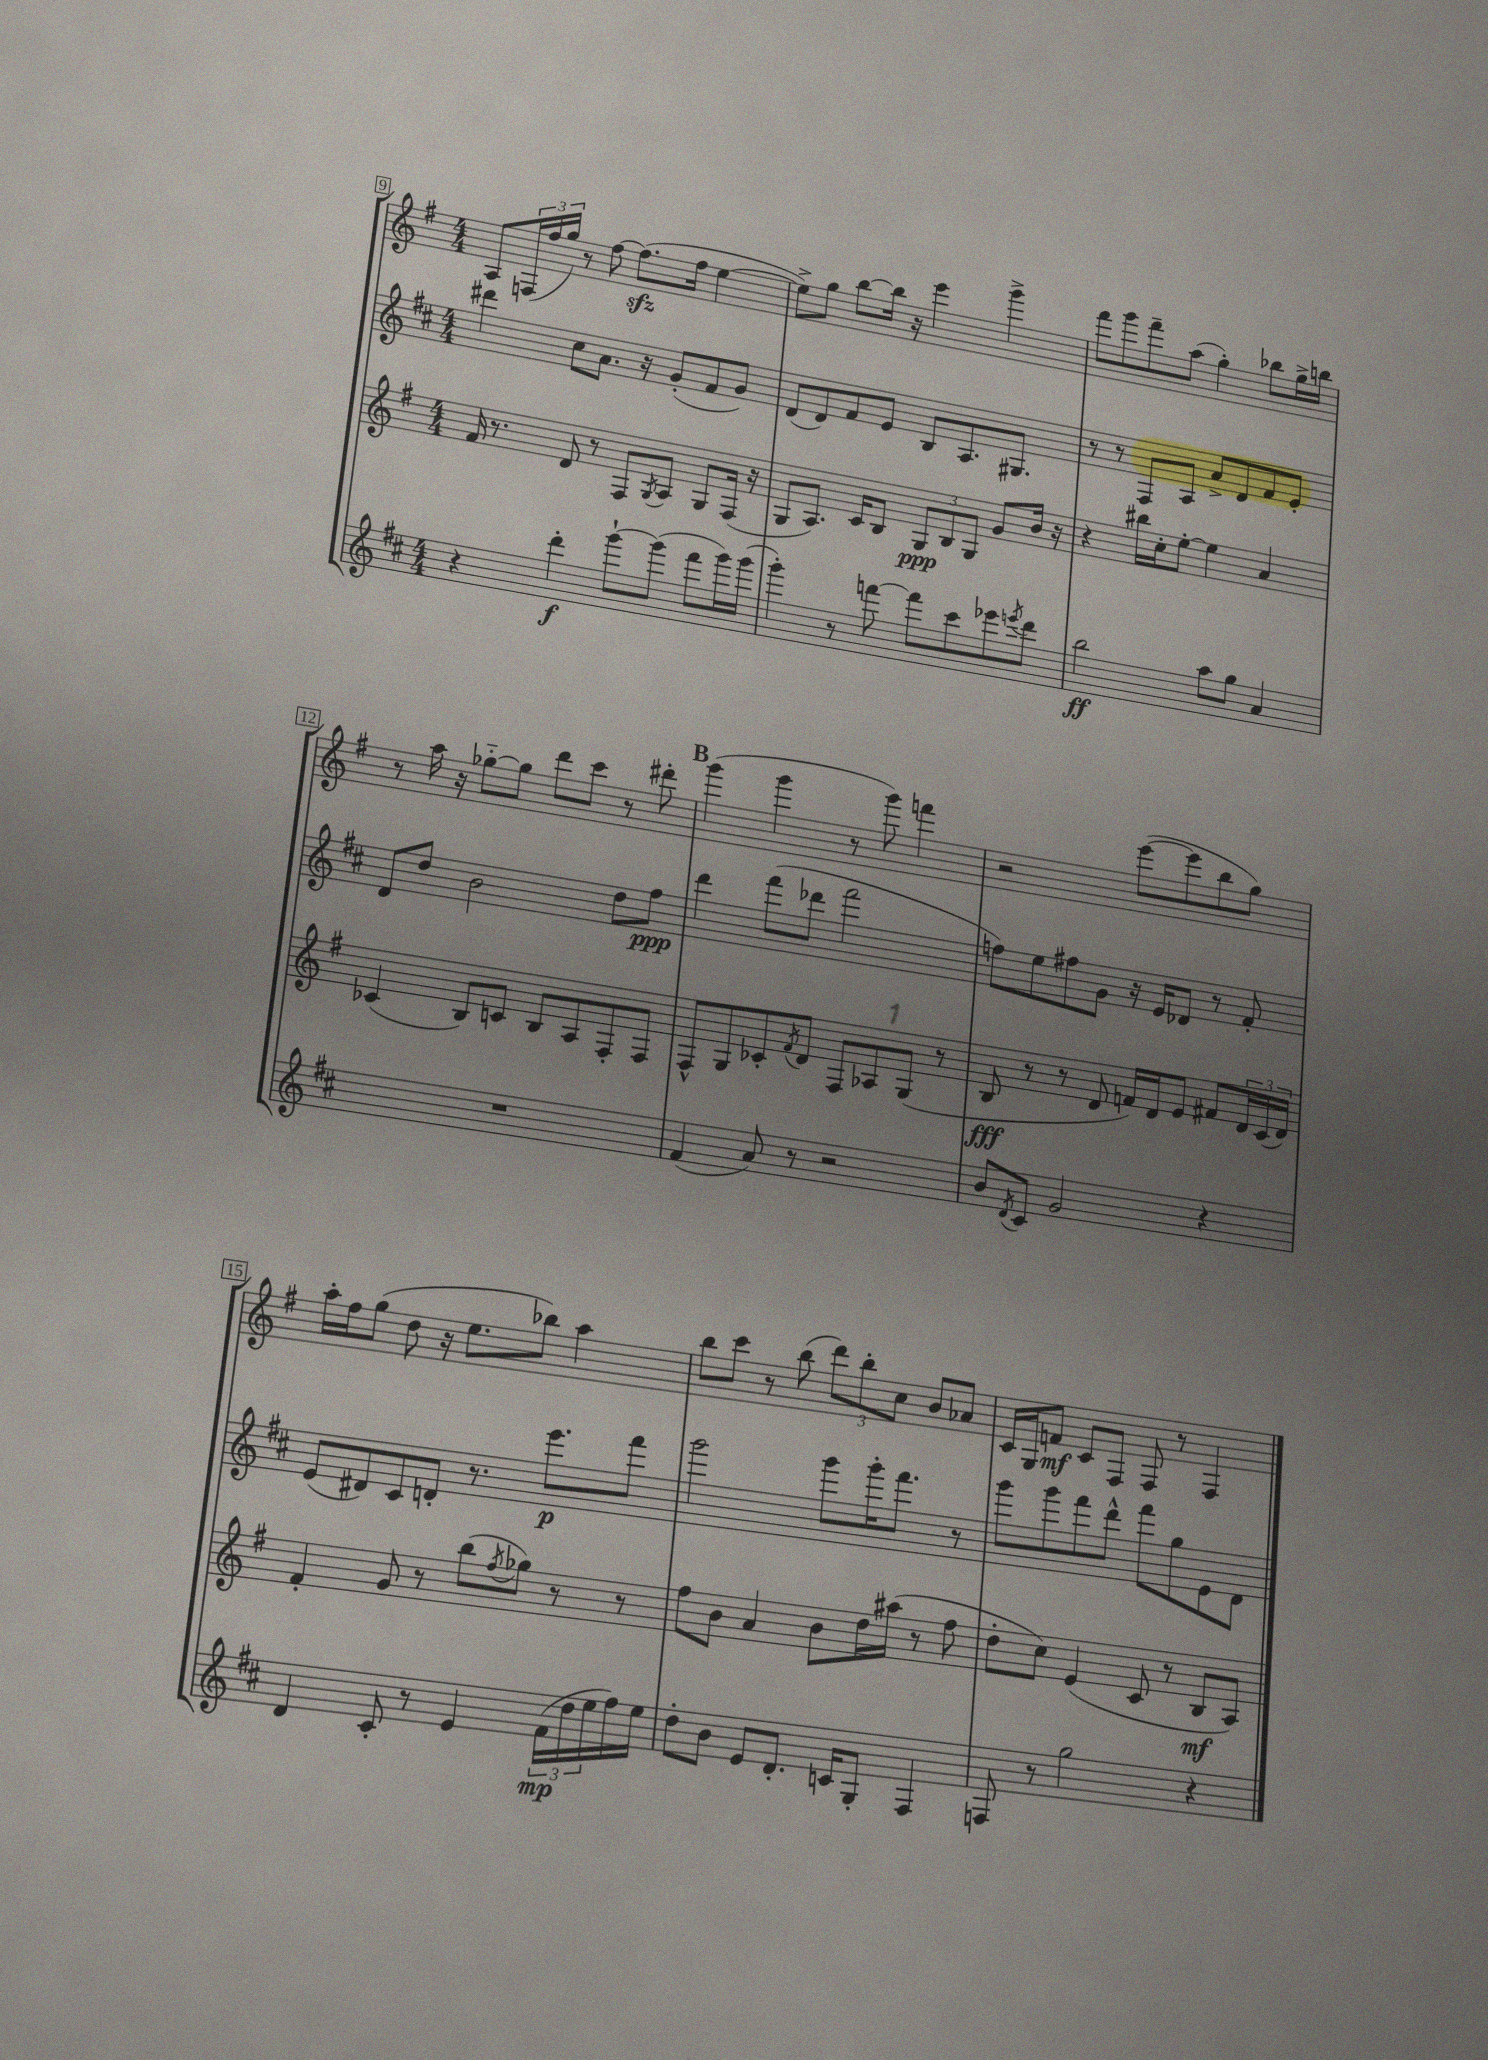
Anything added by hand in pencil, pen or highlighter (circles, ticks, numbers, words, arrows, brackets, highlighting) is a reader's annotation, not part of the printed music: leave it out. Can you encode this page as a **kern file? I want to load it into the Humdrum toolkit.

**kern	**kern	**kern	**kern
*staff4	*staff3	*staff2	*staff1
*clefG2	*clefG2	*clefG2	*clefG2
*k[f#c#]	*k[f#]	*k[f#c#]	*k[f#]
*M4/4	*M4/4	*M4/4	*M4/4
4r	16f#	4ddd#	8A
.	8.r	.	.
.	.	.	(24F
.	.	.	24ff#
.	.	.	24gg)
4ddd'	8d	8cc#	8r
.	8r	8.a	[8ff#
[8ggg`	8F#	.	(8.ff#]
.	.	16r	.
.	8qG	.	.
(8ggg]	8A	(8g'	.
.	.	.	16ff#
8fff#	8G	8f#	[4ee
16ggg)	(16F#	8g)	.
(16ggg	16r	.	.
=	=	=	=
4ggg')	8G	(8d	8ee^])
.	8.A)	8d)	8gg
8r	.	8f#	[8bb
.	16c	.	.
[8fff	8B	8e	16bb]
.	.	.	16r
8fff]	12G	8B	4eee
.	12B	.	.
8ccc#	.	8.A	.
.	12G	.	.
8eee-	8g	.	4ggg^
.	.	8.G#	.
8qeee	.	.	.
8ddd	16b	.	.
.	16r	.	.
=	=	=	=
2bb	4r	8r	8fff#
.	.	8r	8ggg
.	16bb#	8F#	8fff#~
.	16cc'	.	.
.	[8ee'	8A	(8aa
8aa	4ee]	8a^	4gg')
8gg	.	8d	.
4a	4a	8f#	8bb-
.	.	8e'	16gg^
.	.	.	16bb
=	=	=	=
1r	(4c-	8d	8r
.	.	8dd	16aa
.	.	.	16r
.	8B)	2b	[8gg-'~
.	8c	.	8gg-]
.	8B	.	8ddd
.	8A	.	8ccc
.	8F#'	8dd	8r
.	8F#	8ff#	8ddd#'
=	=	=	=
(4f#	8F#^^	4ddd	(4ggg
.	8G	.	.
8a)	8c-'	(8fff#	4ggg
.	8qf#	.	.
8r	8d	8ddd-	.
2r	8F#	2fff#	8r
.	8A-	.	8ggg)
.	(8G	.	4fff
.	8r	.	.
=	=	=	=
8b	8B	8ff)	2r
8qd	.	.	.
8c#	8r	8ee	.
2g	8r	8ff#	.
.	8d	8g	.
.	16f)	16r	([8eee
.	16d	16e	.
.	8e	8d-	8eee]
4r	8f#	8r	8bb
.	24d	8f#'	8gg)
.	(24c	.	.
.	24d)	.	.
=	=	=	=
4d	4f#'	(8e	16aa'
.	.	.	16ff#
.	.	8d#)	(8gg
8c#'	8g	8c#	8dd
8r	8r	8d'	16r
.	.	.	8.ee
4e	(8bb	8.r	.
.	8qff#	.	.
.	8gg-)	.	8bb-)
.	.	8.eee	.
(24f#	8r	.	4aa
24dd	.	.	.
24ee	.	.	.
16ff#)	8r	8fff#	.
16ee	.	.	.
=	=	=	=
8dd'	8ff#	2ggg	8bb
8b	8b	.	8ccc
8e	4a	.	8r
8.d'	.	.	(8bb
.	8b	8ggg	12ddd)
16c	.	.	.
.	.	.	12bb'
8G'	16dd	16ggg'	.
.	.	.	12cc
.	(16aa#	8.fff#	.
4F#	8r	.	8b
.	8ff#	8r	8a-
=	=	=	=
8F	8dd'	8ggg	16c
.	.	.	16G
8r	8cc)	8ggg	8f
2gg	(4e	8fff#	8c
.	.	8ddd^^	8F#
.	8c	8fff#	8F#
.	8r	8gg	8r
4r	8B	8e	4F#
.	8A)	8d	.
==	==	==	==
*-	*-	*-	*-
